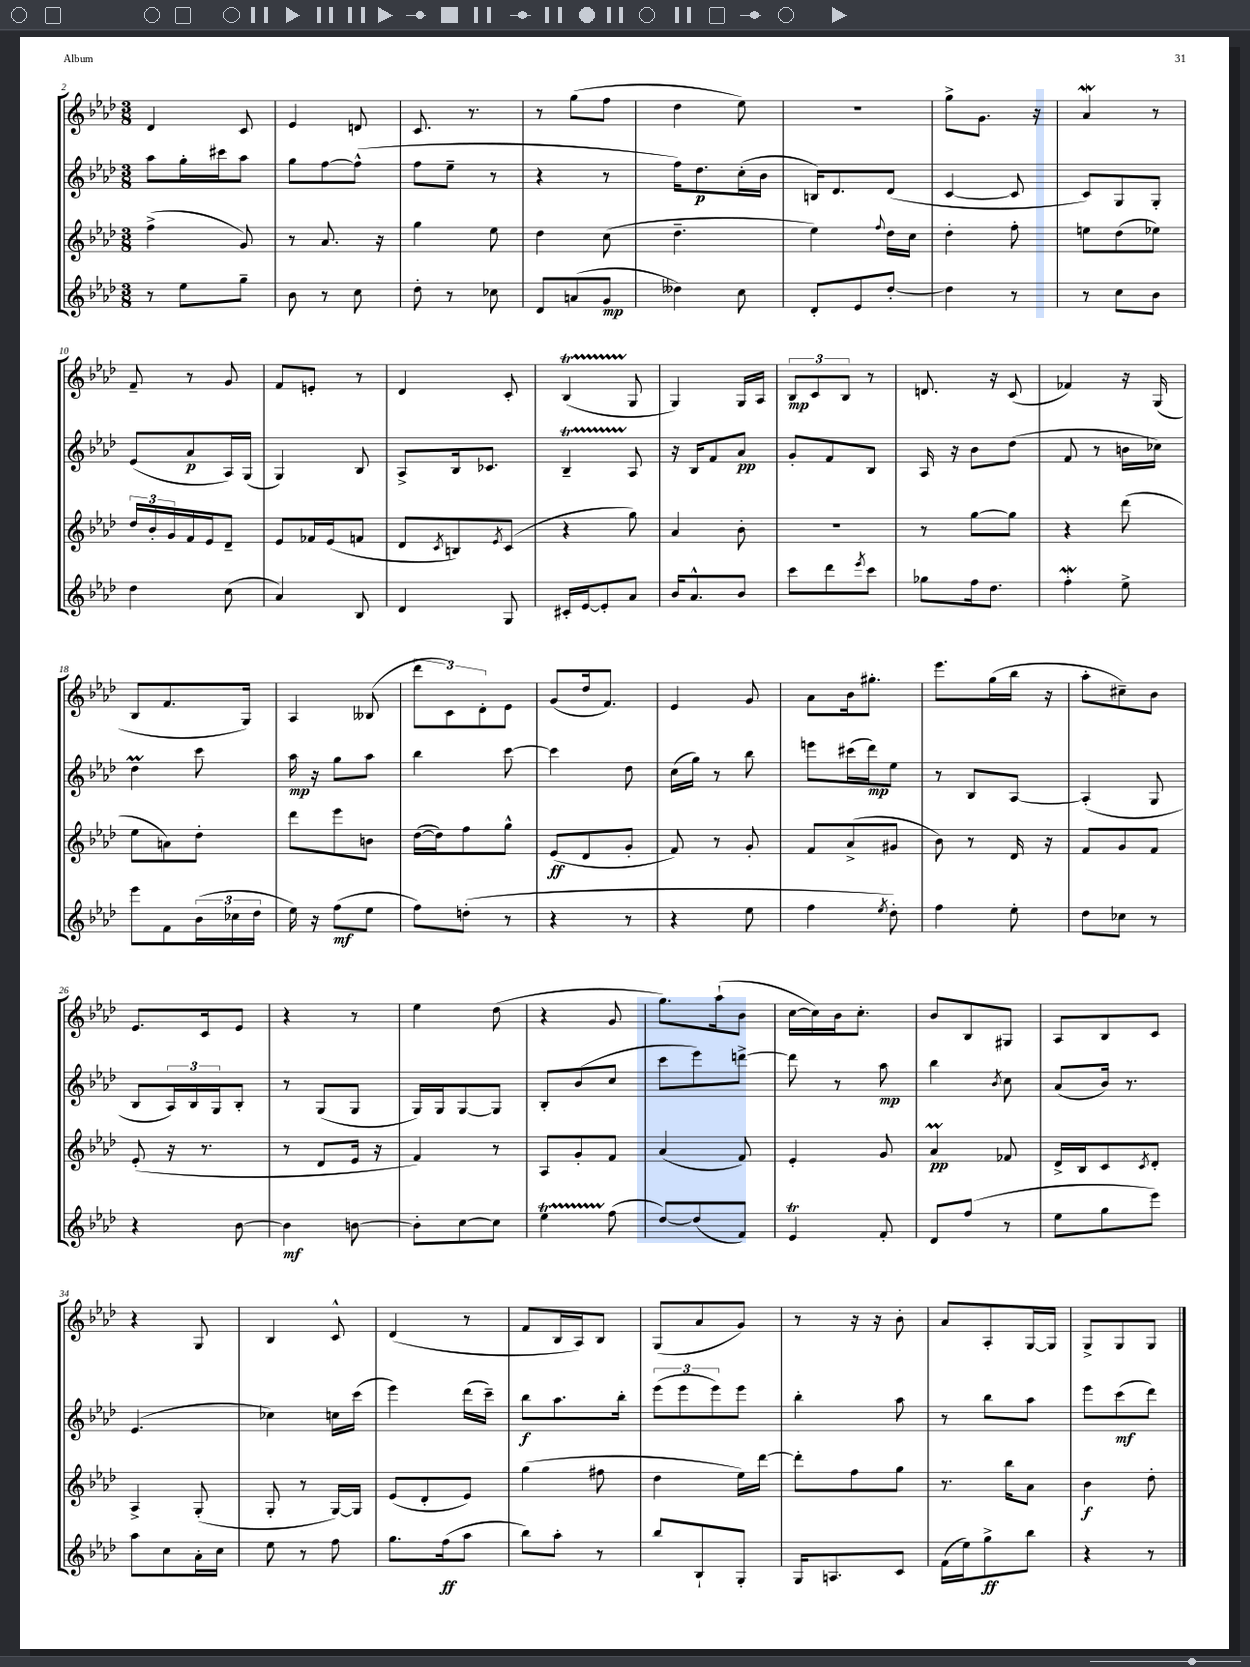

**kern	**kern	**kern	**kern
*staff4	*staff3	*staff2	*staff1
*clefG2	*clefG2	*clefG2	*clefG2
*k[b-e-a-d-]	*k[b-e-a-d-]	*k[b-e-a-d-]	*k[b-e-a-d-]
*M3/8	*M3/8	*M3/8	*M3/8
8r	(4ff^\	8aa-\L	4d-/
8ee-\L	.	16gg'\L	.
.	.	16ccc#\J	.
8gg~\J	8g/)	8aa-\J	8c/
=	=	=	=
8b-\	8r	8gg\L	4e-/
8r	8.a-/	[8ff\	.
8cc\	.	(8ff^^\]J	8d/
.	16r	.	.
=	=	=	=
8dd-'\	4gg\	8ff\L	8.c/
8r	.	8ee-~\J	.
.	.	.	8.r
8cc-\	8ee-\	8r	.
=	=	=	=
8d-/L	4dd-\	4r	8r
(8a/	.	.	(8gg\L
8g/J	(8cc\	8r	8ff\J
=	=	=	=
4dd--\)	4.dd-~\	16ff\LK)	4dd-\
.	.	8.dd-\	.
8cc\	.	(16cc'\L	8ee-\)
.	.	16b-\JJ	.
=	=	=	=
8d-'/L	4ee-\)	16B/LK)	4.r
.	.	8.d-/	.
8e-/	.	.	.
.	8qqff/	.	.
[8dd-'/J	16dd-\LL	(8d-/J	.
.	16cc\JJ	.	.
=	=	=	=
4dd-\]	4dd-'\	[4c/	8gg^\L
.	.	.	8.g\J
8r	8ff'\	8c/]	.
.	.	.	16r
=	=	=	=
8r	8ee\L	8c/L)	4a-/
8cc\L	(8dd-\	8G/	.
8b-\J	8ee-\J)	8G'/J	8r
=	=	=	=
4dd-\	24dd-/LL	(8e-/L	8f~/
.	24b-'/	.	.
.	24g/	.	.
.	16f/	8a-/	8r
.	16e-/J	.	.
(8cc\	8d-~/J	16A-/L)	8g/
.	.	(16G/JJ	.
=	=	=	=
4a-/)	8e-/L	4G/)	8f/L
.	16f-/L	.	8e'/J
.	(16e-/J	.	.
8B-/	8f/J	8B-/	8r
=	=	=	=
4d-/	8d-/L	8A-^/L	4d-/
.	8qc/	.	.
.	8B/)	16B-/k	.
.	.	8.c-/J	.
.	8qe-/	.	.
8G/	(8c/J	.	8c'/
=	=	=	=
16c#'/LL	4r	4B-~/	(4B-/
[16e-/J	.	.	.
8e-'/]	.	.	.
8a-/J	8gg\)	8A-/	8G/
=	=	=	=
16b-/LK	4a-/	16r	4G/)
8.a-^^/	.	16B-/LK	.
.	.	8f/	.
8b-/J	8b-'\	8a-/J	16G/LL
.	.	.	16A-/JJ
=	=	=	=
8ccc\L	4.r	8g'/L	12B-/L
.	.	.	12c/
8ddd-\	.	8f/	.
.	.	.	12B-/J
8qeee-/	.	.	.
8ccc\J	.	8B-/J	8r
=	=	=	=
8gg-\L	8r	16A-/	8.d/
.	.	16r	.
16ff\k	[8gg\L	8b-\L	.
8.dd-\J	.	.	16r
.	8gg\]J	(8dd-\J	(8c/
=	=	=	=
4ff'\	4r	8f/	4f-/)
.	.	8r	.
8ee-^\	(8ddd-\	16b\LL	16r
.	.	16cc-\JJ)	(16G/
=	=	=	=
8eee-\L	8ee-\L	4dd-\	8B-/L
8f\	8a\)	.	8.f/
(24b-\L	8dd-'\J	8ccc\	.
24cc-\	.	.	.
.	.	.	16G/Jk)
24dd-\JJ	.	.	.
=	=	=	=
16ee-\)	8ddd-\L	16aa-\	4A-/
16r	.	16r	.
(8ff\L	8eee-\	8gg\L	.
8ee-\J	8b\J	8aa-\J	(8B--/
=	=	=	=
8ff\L)	([16dd-\LL	4bb-\	12ddd-\L
.	16dd-\]J)	.	.
.	.	.	12c\)
(8dd'\J	8ff\	.	.
.	.	.	12d-'\
8r	8gg^^\J	[8ccc\	8e-\J
=	=	=	=
4r	(8e-/L	4ccc\]	(8g/L
.	8d-/	.	16dd-/k
.	.	.	8.f/J)
8r	8g'/J	8dd-\	.
=	=	=	=
4r	8f/)	(16cc\LL	4e-/
.	.	16gg\JJ)	.
.	8r	8r	.
8ee-\	8g'/	8bb-\	8g/
=	=	=	=
4ff\	8f/L	8eee\L	8a-\L
.	(8a-^/	(16ccc#\L	16b-\k
.	.	16ddd-\J)	8.gg#'\J
8qee-/	.	.	.
8dd-'\)	8g#/J	8ee-\J	.
=	=	=	=
4ff\	8b-\)	8r	8.eee-\L
.	8r	8B-/L	.
.	.	.	(16gg\L
8ee-'\	16d-/	[8A-/J	16bb-\JJ
.	16r	.	16r
=	=	=	=
8dd-\L	8f/L	(4A-'/]	8aa-'\L
8cc-\J	8g/	.	8cc#~\)
8r	8f/J	8G/	8b-\J
=	=	=	=
4r	(8e-'/	8B-/L	8.e-/L
.	16r	24A-/L)	.
.	.	24B-/	.
.	8.r	.	16c/k
.	.	24G/J	.
[8b-\	.	8B-'/J	8e-/J
=	=	=	=
4b-\]	8r	8r	4r
.	8d-/L	(8G/L	.
[8b\	16e-/Jk	8G/J	8r
.	16r	.	.
=	=	=	=
8b'\]L	4f/)	16G/LL)	4ee-\
.	.	16G/J	.
[8cc\	.	[8G/	.
8cc\]J	8r	8G/]J	(8dd-\
=	=	=	=
4ee-\	8A-/L	8B-'/L	4r
.	8g'/	(8b-/	.
(8ff\	8f/J	8cc/J	8g/
=	=	=	=
[8dd-/L)	(4a-/	8ccc\L	8.gg\L)
(8dd-/]	.	8eee-\)	.
.	.	.	(16aa-`\k
8f/J)	8f/)	[8ddd^\J	8b-\J
=	=	=	=
4e-/	4e-'/	8ddd\]	[16cc\LL
.	.	.	16cc\])
.	.	8r	16b-\J
.	.	.	8.cc'\J
8f'/	8g/	8aa-\	.
=	=	=	=
8d-/L	4a-/	4bb-\	8b-/L
(8ff/J	.	.	8B-/
.	.	8qb-/	.
8r	8f-/	8cc\	8G#/J
=	=	=	=
8ee-\L	16d-^/LL	(8a-/L	8A-/L
.	16B-/J	.	.
8gg\	8c/	16b-/Jk)	8B-/
.	.	8.r	.
.	8qc/	.	.
8eee-\J)	8d-'/J	.	8c/J
=	=	=	=
8aa-\L	4A-^/	(4.e-/	4r
8cc\	.	.	.
16a-'\L	(8G'/	.	8G/
16cc\JJ	.	.	.
=	=	=	=
8ee-\	8G'/	4cc-\)	4B-/
8r	8r	.	.
8ff\	[16G/LL)	16cc\LL	8c^^/
.	16G/]JJ	(16ccc\JJ	.
=	=	=	=
8.gg\L	(8e-/L	4eee-\)	(4d-/
.	8d-'/	.	.
(16ff\k	.	.	.
8aa-\J	8e-/J)	(16ddd-\LL	8r
.	.	16ccc~\JJ)	.
=	=	=	=
8bb-\L)	(4gg\	8bb-\L	8f/L
8aa-'\J	.	8.aa-\	16B-/L
.	.	.	16A-/J)
8r	8ff#\	.	8B-/J
.	.	16bb-'\Jk	.
=	=	=	=
8bb-/L	4dd-\	(12eee-\L	(8G/L
.	.	12eee-\	.
8B-`/	.	.	8a-/
.	.	12eee-\)	.
8G'/J	16ee-\LL)	8eee-\J	8g/J)
.	[16ddd-\JJ	.	.
=	=	=	=
16G/LK	8ddd-'\]L	4bb-'\	8r
8.A/	.	.	.
.	8ff\	.	16r
.	.	.	16r
8c/J	8gg\J	8aa-\	8b-'\
=	=	=	=
(16f\LL	8.r	8r	8a-/L
16ee-\J)	.	.	.
8gg^\	.	8bb-\L	8A-'/
.	16bb-\LK	.	.
8bb-\J	8a-\J	8aa-\J	[16G/L
.	.	.	16G/]JJ
=	=	=	=
4r	4b-\	8eee-\L	8G^/L
.	.	(8ccc\	8G/
8r	8dd-'\	8ddd-\J)	8G/J
==	==	==	==
*-	*-	*-	*-
